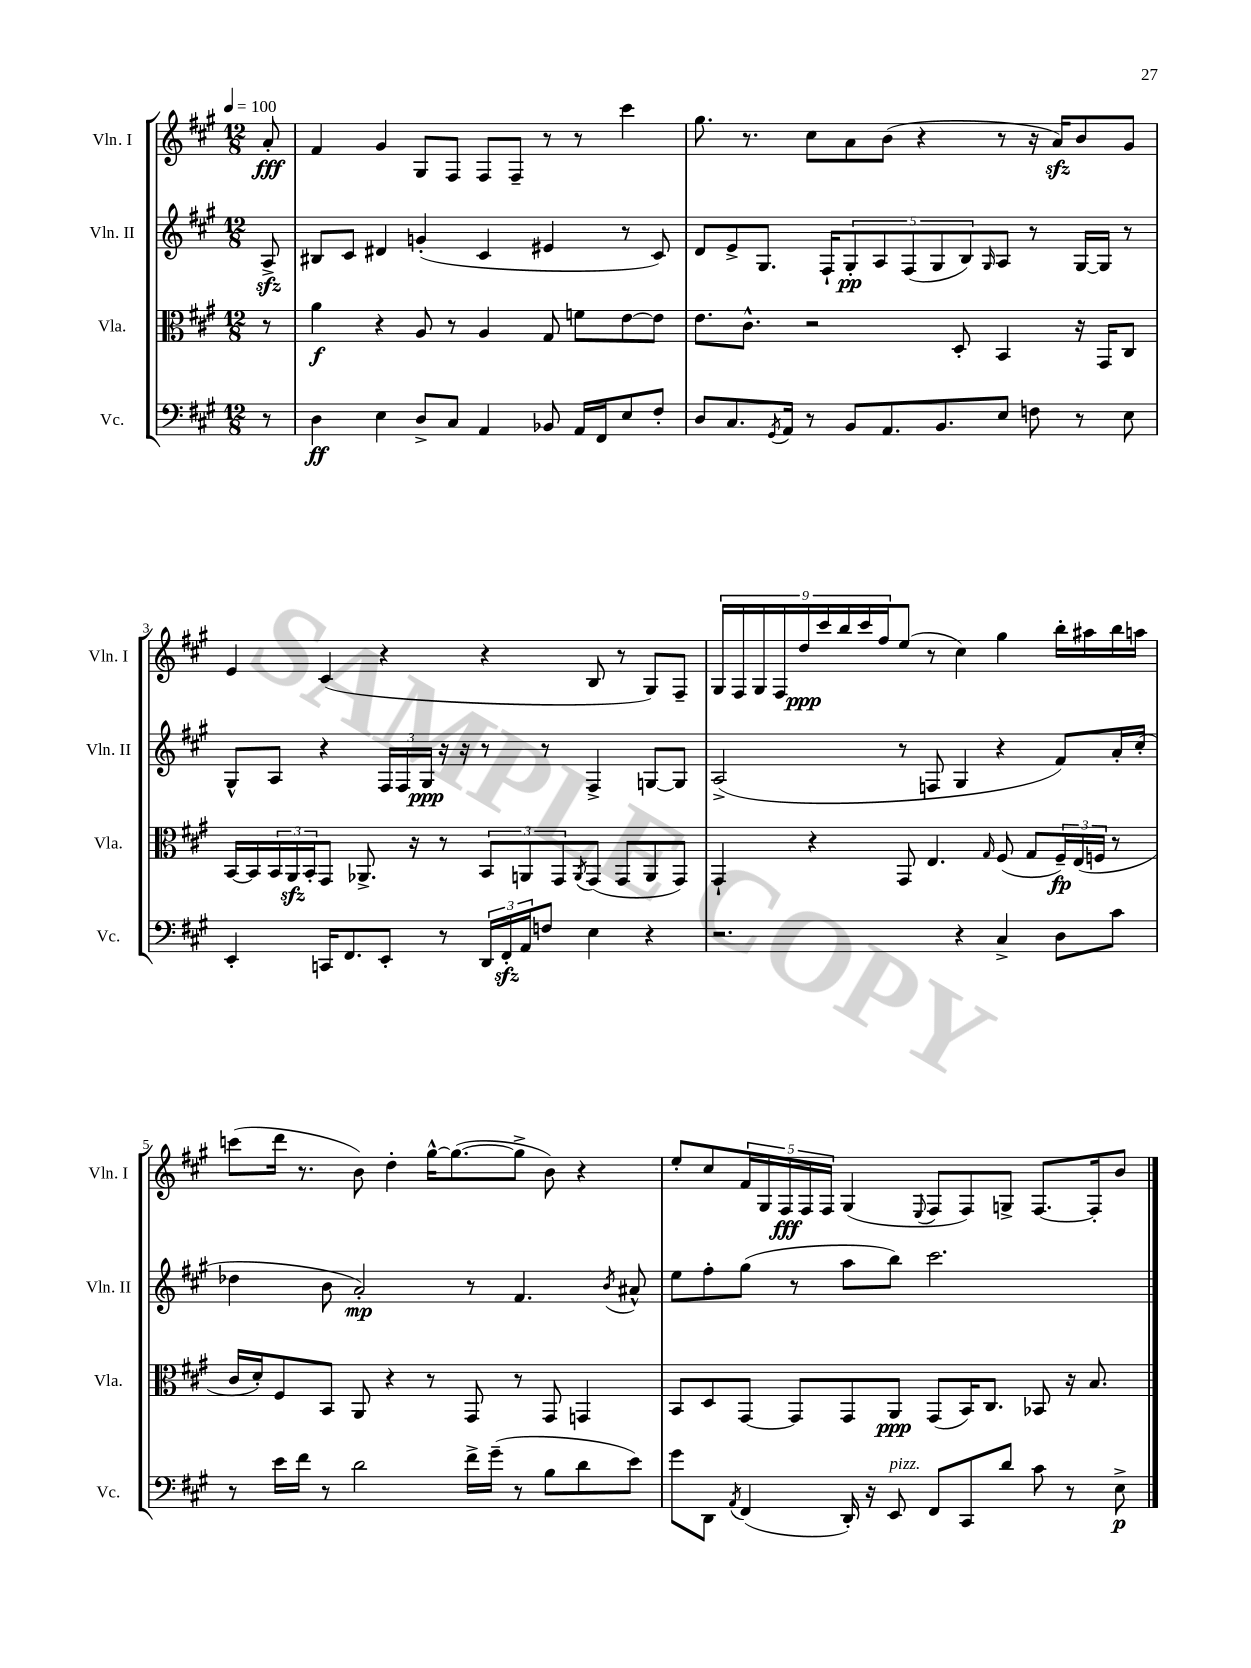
<<
\new StaffGroup <<
\new Staff = "s0" \with { instrumentName = "Vln. I" shortInstrumentName = "Vln. I" } {
    \clef treble \key a \major \numericTimeSignature \time 12/8 \partial 8 \tempo 4 = 100
    a'8-.\fff |
    fis'4 gis'4 gis8 fis8 fis8 fis8-- r8 r8 cis'''4 |
    gis''8. r8. cis''8 a'8 b'8( r4 r8 r16 a'16\sfz) b'8 gis'8 |
    e'4 cis'4( r4 r4 b8 r8 gis8) fis8-- |
    \tuplet 9/8 { gis16 fis16 gis16 fis16 d''16\ppp cis'''16 b''16 cis'''16 fis''16 } e''8( r8 cis''4) gis''4 b''16-. ais''16 b''16 a''16 |
    c'''8( d'''16 r8. b'8) d''4-. gis''16~-^ gis''8.~( gis''8-> b'8) r4 |
    e''8-. cis''8 \tuplet 5/4 { fis'16 gis16 fis16\fff fis16 fis16 } gis4( \appoggiatura { e8 } fis8 fis8) g8-> fis8.~ fis16-. b'8 \bar "|." |
}
\new Staff = "s1" \with { instrumentName = "Vln. II" shortInstrumentName = "Vln. II" } {
    \clef treble \key a \major \numericTimeSignature \time 12/8 \partial 8
    a8->\sfz |
    bis8 cis'8 dis'4 g'4-.( cis'4 eis'4 r8 cis'8) |
    d'8 e'8-> gis8. fis16-! \tuplet 5/4 { gis8-.\pp a8 fis8( gis8 b8) } \grace { gis16 } a8 r8 gis16~ gis16 r8 |
    gis8-^ a8 r4 \tuplet 3/2 { fis16 fis16 gis16\ppp } r16 r16 r8 r8 fis4-> g8~ g8 |
    a2->( r8 f8 gis4 r4 fis'8) a'16-. cis''16-.( |
    des''4 b'8 a'2-.\mp) r8 fis'4. \acciaccatura { b'8 } ais'8-^ |
    e''8 fis''8-. gis''8( r8 a''8 b''8) cis'''2. \bar "|." |
}
\new Staff = "s2" \with { instrumentName = "Vla." shortInstrumentName = "Vla." } {
    \clef alto \key a \major \numericTimeSignature \time 12/8 \partial 8
    r8 |
    a'4\f r4 a8 r8 a4 gis8 f'8 e'8~ e'8 |
    e'8. cis'8.-^ r2 d8-. b,4 r16 gis,16 cis8 |
    b,16~ b,16 \tuplet 3/2 { b,16 a,16\sfz b,16-. } gis,8 aes,8.-> r16 r8 \tuplet 3/2 { b,8 a,8 gis,8 } \acciaccatura { a,8 } gis,8( gis,8 a,8 gis,8) |
    gis,4-! r4 gis,8 e4. \grace { gis16 } fis8( gis8 \tuplet 3/2 { fis16--\fp) e16( f16 } r8 |
    cis'16 d'16-.) fis8 b,8 a,8 r4 r8 gis,8 r8 gis,8 g,4 |
    b,8 d8 gis,8~ gis,8 gis,8 a,8\ppp gis,8( b,16) cis8. bes,8 r16 b8. \bar "|." |
}
\new Staff = "s3" \with { instrumentName = "Vc." shortInstrumentName = "Vc." } {
    \clef bass \key a \major \numericTimeSignature \time 12/8 \partial 8
    r8 |
    d4\ff e4 d8-> cis8 a,4 bes,8 a,16 fis,16 e8 fis8-. |
    d8 cis8. \acciaccatura { gis,8 } a,16 r8 b,8 a,8. b,8. e8 f8 r8 e8 |
    e,4-. c,16 fis,8. e,8-. r8 \tuplet 3/2 { d,16 fis,16-.\sfz a,16 } f8 e4 r4 |
    r2. r4 cis4-> d8 cis'8 |
    r8 e'16 fis'16 r8 d'2 fis'16-> gis'16--( r8 b8 d'8 e'8) |
    gis'8 d,8 \acciaccatura { a,8 } fis,4( d,16-.) r16 e,8^\markup { \italic "pizz." } fis,8 cis,8 d'8 cis'8 r8 e8->\p \bar "|." |
}
>>
>>
